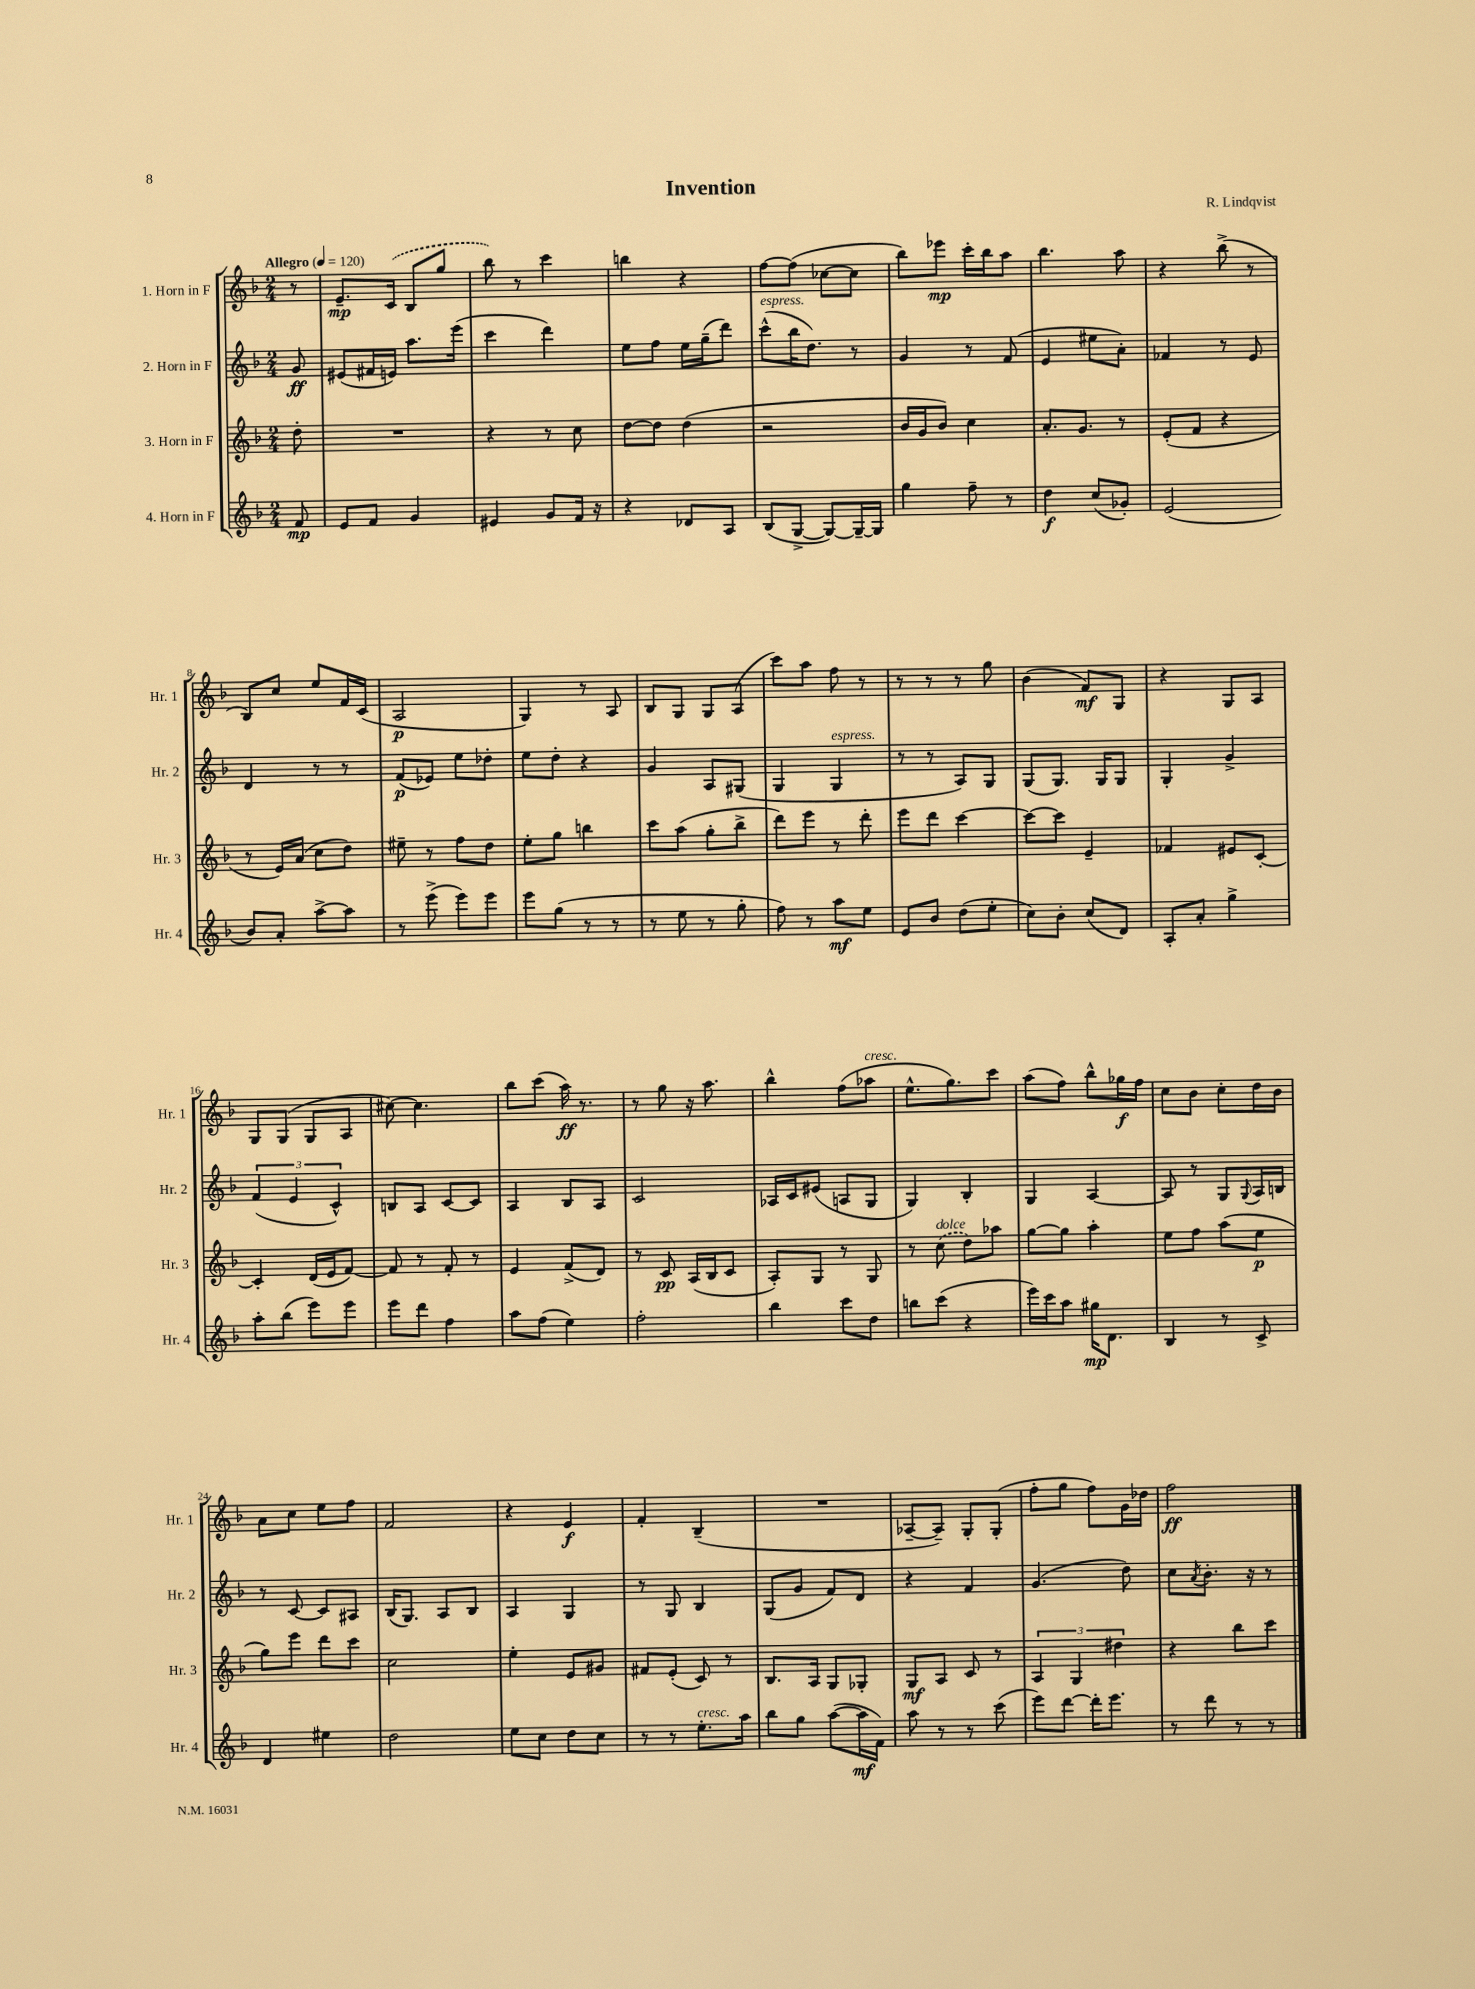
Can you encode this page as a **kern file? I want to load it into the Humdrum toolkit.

**kern	**dynam	**kern	**dynam	**kern	**dynam	**kern	**dynam
*part4	*part4	*part3	*part3	*part2	*part2	*part1	*part1
*staff4	*staff4	*staff3	*staff3	*staff2	*staff2	*staff1	*staff1
*I"4. Horn in F	*	*I"3. Horn in F	*	*I"2. Horn in F	*	*I"1. Horn in F	*
*I'Hr. 4	*	*I'Hr. 3	*	*I'Hr. 2	*	*I'Hr. 1	*
*clefG2	*	*clefG2	*	*clefG2	*	*clefG2	*
*k[b-]	*	*k[b-]	*	*k[b-]	*	*k[b-]	*
*M2/4	*	*M2/4	*	*M2/4	*	*M2/4	*
*MM120	*	*MM120	*	*MM120	*	*MM120	*
=	=	=	=	=	=	=	=
!	!	!	!	!	!	!LO:TX:a:B:t=Allegro	!
8f/	mp	8dd'\	.	8g/	ff	8r	.
=1	=1	=1	=1	=1	=1	=1	=1
8e/L	.	2r	.	(8e#X/L	.	8.e~/L	mp
8f/J	.	.	.	16f#X/L	.	.	.
.	.	.	.	16en/JJ)	.	(16c/Jk	.
4g/	.	.	.	8.aa\L	.	8B-/L	.
.	.	.	.	.	.	8gg/J	.
.	.	.	.	(16eee\Jk	.	.	.
=2	=2	=2	=2	=2	=2	=2	=2
4e#X/	.	4r	.	4ccc\	.	8bb-\)	.
.	.	.	.	.	.	8r	.
8g/L	.	8r	.	4ddd\)	.	4ccc\	.
16f/Jk	.	8cc\	.	.	.	.	.
16r	.	.	.	.	.	.	.
=3	=3	=3	=3	=3	=3	=3	=3
4r	.	[8dd\L	.	8ee\L	.	4bbn\	.
.	.	8dd\J]	.	8ff\J	.	.	.
8d-X/L	.	(4dd\	.	16ee\LL	.	4r	.
.	.	.	.	(16gg~\J	.	.	.
8A/J	.	.	.	8ddd\J)	.	.	.
=4	=4	=4	=4	=4	=4	=4	=4
!	!	!	!	!LO:TX:a:i:t=espress.	!	!	!
(8B-/L	.	2r	.	(8ccc^^\L	.	[8ff\L	.
[8G^/J	.	.	.	16bb-\K	.	(8ff\J]	.
.	.	.	.	8.dd\J)	.	.	.
8G/L_)	.	.	.	.	.	[8cc-X\L	.
16G~/L_	.	.	.	8r	.	8cc-\J]	.
16G/JJ]	.	.	.	.	.	.	.
=5	=5	=5	=5	=5	=5	=5	=5
4gg\	.	16b-/LL	.	4g/	.	8bb-\L)	.
.	.	16g/J	.	.	.	.	.
.	.	8b-/J)	.	.	.	8eee-X\J	mp
8ff~\	.	4cc\	.	8r	.	16ccc'\LL	.
.	.	.	.	.	.	16bb-\J	.
8r	.	.	.	(8f/	.	8aa\J	.
=6	=6	=6	=6	=6	=6	=6	=6
4dd\	f	8.a'/L	.	4e/	.	4.bb-\	.
.	.	8.g/J	.	.	.	.	.
(8cc/L	.	.	.	8ee#X\L	.	.	.
8g-X'/J)	.	8r	.	8a'\J)	.	8aa\	.
=7	=7	=7	=7	=7	=7	=7	=7
(2e/	.	(8e'/L	.	4f-X/	.	4r	.
.	.	8f/J	.	.	.	.	.
.	.	4r	.	8r	.	(8bb-^\	.
.	.	.	.	8e/	.	8r	.
!!LO:LB:g=z
=8	=8	=8	=8	=8	=8	=8	=8
8b-/L)	.	8r	.	4d/	.	8B-/L)	.
8a'/J	.	16e/LL)	.	.	.	8cc/J	.
.	.	(16a/JJ	.	.	.	.	.
[8aa^\L	.	8cc\L	.	8r	.	8ee/L	.
8aa\J]	.	8dd\J)	.	8r	.	16f/L	.
.	.	.	.	.	.	(16c/JJ	.
=9	=9	=9	=9	=9	=9	=9	=9
8r	.	8ee#X~\	.	(8f/L	p	2A/	p
(8eee^\	.	8r	.	8e-X/J)	.	.	.
8eee\L)	.	8ff\L	.	8ee\L	.	.	.
8eee\J	.	8dd\J	.	8dd-X'\J	.	.	.
=10	=10	=10	=10	=10	=10	=10	=10
8eee\L	.	8ee'\L	.	8ee\L	.	4G/)	.
(8gg\J	.	8gg\J	.	8dd'\J	.	.	.
8r	.	4bbn\	.	4r	.	8r	.
8r	.	.	.	.	.	8A/	.
=11	=11	=11	=11	=11	=11	=11	=11
8r	.	8ccc\L	.	4g/	.	8B-/L	.
8ee\	.	(8aa\J	.	.	.	8G/J	.
8r	.	8gg'\L	.	8A/L	.	8G/L	.
8gg'\	.	8bb-^\J	.	(8G#X/J	.	(8A/J	.
=12	=12	=12	=12	=12	=12	=12	=12
8ff\)	.	8ddd\L)	.	4G/	.	8ccc\L)	.
8r	.	8eee\J	.	.	.	8aa\J	.
!	!	!	!	!LO:TX:a:i:t=espress.	!	!	!
8aa\L	mf	8r	.	4G/	.	8ff\	.
8ee\J	.	8ddd'\	.	.	.	8r	.
=13	=13	=13	=13	=13	=13	=13	=13
8e/L	.	8eee\L	.	8r	.	8r	.
8b-/J	.	8ddd\J	.	8r	.	8r	.
(8dd\L	.	[4ccc\	.	8A/L)	.	8r	.
8ee'\J	.	.	.	8G/J	.	8gg\	.
=14	=14	=14	=14	=14	=14	=14	=14
8cc\L)	.	8ccc\L_	.	(8G/L	.	(4b-\	.
8b-'\J	.	8ccc\J]	.	8.G/J)	.	.	.
(8cc/L	.	4e~/	.	.	.	8f/L)	mf
.	.	.	.	16G/KL	.	.	.
8d/J)	.	.	.	8G/J	.	8G/J	.
=15	=15	=15	=15	=15	=15	=15	=15
8A'/L	.	4f-X/	.	4G'/	.	4r	.
8a'/J	.	.	.	.	.	.	.
4gg^\	.	8e#X/L	.	4g^/	.	8G/L	.
.	.	[8c'/J	.	.	.	8A/J	.
!!LO:LB:g=z
=16	=16	=16	=16	=16	=16	=16	=16
8aa'\L	.	4c'/]	.	(6f/	.	8G/L	.
(8bb-\J	.	.	.	.	.	(8G/J	.
.	.	.	.	6e/	.	.	.
8eee\L)	.	(16d/LL	.	.	.	8G/L	.
.	.	16e/J	.	.	.	.	.
.	.	.	.	6c^^/)	.	.	.
8eee\J	.	[8f/J)	.	.	.	8A/J	.
=17	=17	=17	=17	=17	=17	=17	=17
8eee\L	.	8f/]	.	8Bn/L	.	[8cc#X\)	.
8ddd\J	.	8r	.	8A/J	.	4.cc#\]	.
4ff\	.	8f'/	.	[8c/L	.	.	.
.	.	8r	.	8c/J]	.	.	.
=18	=18	=18	=18	=18	=18	=18	=18
8aa\L	.	4e/	.	4A/	.	8bb-\L	.
(8ff\J	.	.	.	.	.	(8ccc\J	.
4ee\)	.	(8f^/L	.	8B-/L	.	16aa\)	ff
.	.	.	.	.	.	8.r	.
.	.	8d/J)	.	8A/J	.	.	.
=19	=19	=19	=19	=19	=19	=19	=19
2ff'\	.	8r	.	2c/	.	8r	.
.	.	8c/	pp	.	.	8gg\	.
.	.	(16A/LL	.	.	.	16r	.
.	.	16B-/J	.	.	.	8.aa\	.
.	.	8c/J	.	.	.	.	.
=20	=20	=20	=20	=20	=20	=20	=20
4bb-\	.	8A'/L)	.	16A-X/LL	.	4bb-^^\	.
.	.	.	.	16c/J	.	.	.
.	.	8G/J	.	(8e#X/J	.	.	.
8ccc\L	.	8r	.	8An/L	.	(8ff\L	.
!	!	!	!	!	!	!LO:TX:a:i:t=cresc.	!
8dd\J	.	8G/	.	8G/J	.	8aa-X\J	.
=21	=21	=21	=21	=21	=21	=21	=21
8bbn\L	.	8r	.	4G/)	.	8.ee^^\L	.
!	!	!LO:TX:a:i:t=dolce	!	!	!	!	!
(8ccc\J	.	(8cc\	.	.	.	.	.
.	.	.	.	.	.	8.gg\)	.
4r	.	8dd\L)	.	4B-'/	.	.	.
.	.	8aa-X\J	.	.	.	8ccc\J	.
=22	=22	=22	=22	=22	=22	=22	=22
16eee\LL)	.	[8gg\L	.	4G/	.	(8aa\L	.
16ccc\J	.	.	.	.	.	.	.
8aa\J	.	8gg\J]	.	.	.	8ff\J)	.
16gg#X\KL	mp	4aa'\	.	[4A/	.	8bb-^^\L	.
8.d\J	.	.	.	.	.	.	.
.	.	.	.	.	.	16gg-X\L	f
.	.	.	.	.	.	16ff\JJ	.
=23	=23	=23	=23	=23	=23	=23	=23
4B-/	.	8ee\L	.	8A/]	.	8cc\L	.
.	.	8ff\J	.	8r	.	8b-\J	.
8r	.	(8aa\L	.	8G/L	.	8cc'\L	.
.	.	.	.	8qqG/	.	.	.
8c^/	.	8ee\J	p	16A/L	.	16dd\L	.
.	.	.	.	16Bn/JJ	.	16b-\JJ	.
!!LO:LB:g=z
=24	=24	=24	=24	=24	=24	=24	=24
4d/	.	8gg\L)	.	8r	.	8a\L	.
.	.	8eee\J	.	[8c/	.	8cc\J	.
4ee#X\	.	8ddd\L	.	8c/L]	.	8ee\L	.
.	.	8ccc\J	.	8A#X/J	.	8ff\J	.
=25	=25	=25	=25	=25	=25	=25	=25
2dd\	.	2cc\	.	(16B-/KL	.	2f/	.
.	.	.	.	8.G/J)	.	.	.
.	.	.	.	8A/L	.	.	.
.	.	.	.	8B-/J	.	.	.
=26	=26	=26	=26	=26	=26	=26	=26
8ee\L	.	4ee'\	.	4A/	.	4r	.
8cc\J	.	.	.	.	.	.	.
8dd\L	.	8e/L	.	4G/	.	4e/	f
8cc\J	.	8g#X/J	.	.	.	.	.
=27	=27	=27	=27	=27	=27	=27	=27
8r	.	8f#X/L	.	8r	.	4f'/	.
8r	.	(8e'/J	.	8G/	.	.	.
!LO:TX:a:i:t=cresc.	!	!	!	!	!	!	!
8.ee'\L	.	8c/)	.	4B-/	.	(4B-~/	.
.	.	8r	.	.	.	.	.
16aa\Jk	.	.	.	.	.	.	.
=28	=28	=28	=28	=28	=28	=28	=28
8bb-\L	.	8.B-/L	.	(8G/L	.	2r	.
8gg\J	.	.	.	8g/J	.	.	.
.	.	16A/Jk	.	.	.	.	.
([8aa\L	.	8G/L	.	8f/L)	.	.	.
16aa\L]	mf	8G-X'/J	.	8d/J	.	.	.
16f\JJ)	.	.	.	.	.	.	.
=29	=29	=29	=29	=29	=29	=29	=29
8aa\	.	8G/L	mf	4r	.	[8A-X~/L	.
8r	.	8A/J	.	.	.	8A-~/J])	.
8r	.	8c/	.	4f/	.	8G'/L	.
(8ccc\	.	8r	.	.	.	(8G'/J	.
=30	=30	=30	=30	=30	=30	=30	=30
8eee\L)	.	6A/	.	(4.g/	.	8ff'\L	.
[8ddd\J	.	.	.	.	.	8gg\J	.
.	.	6G/	.	.	.	.	.
16ddd'\KL]	.	.	.	.	.	8ff\L)	.
8.eee\J	.	.	.	.	.	.	.
.	.	6dd#X\	.	.	.	.	.
.	.	.	.	8dd\)	.	16g\L	.
.	.	.	.	.	.	16dd-X\JJ	.
=31	=31	=31	=31	=31	=31	=31	=31
8r	.	4r	.	8cc\L	.	2ff\	ff
.	.	.	.	8qa/	.	.	.
8ddd\	.	.	.	8.b-'\J	.	.	.
8r	.	8bb-\L	.	.	.	.	.
.	.	.	.	16r	.	.	.
8r	.	8ccc\J	.	8r	.	.	.
==	==	==	==	==	==	==	==
*-	*-	*-	*-	*-	*-	*-	*-
